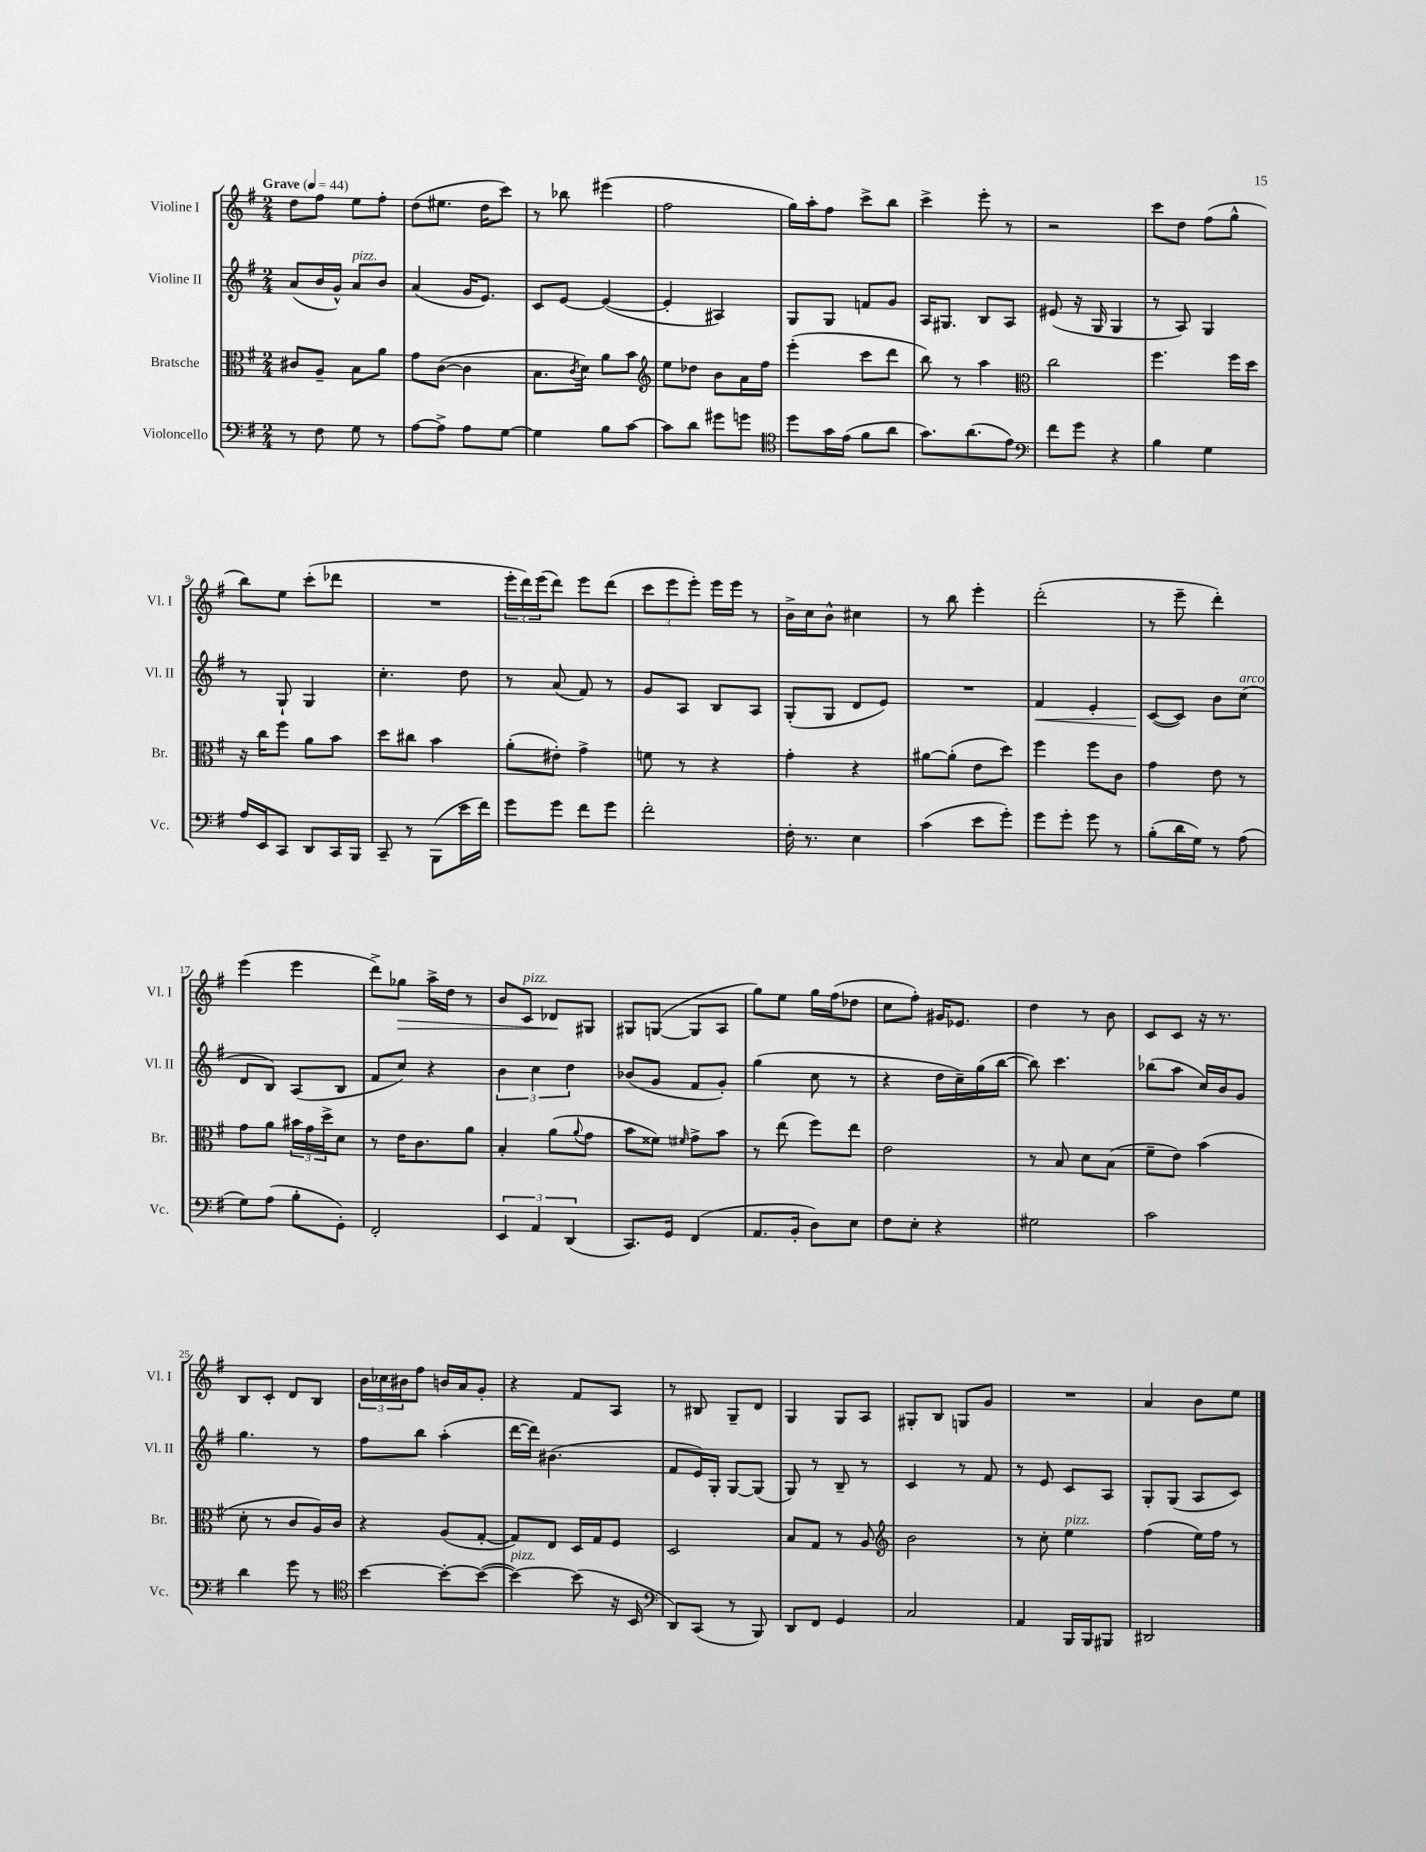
<<
\new StaffGroup <<
\new Staff = "s0" \with { instrumentName = "Violine I" shortInstrumentName = "Vl. I" } {
    \clef treble \key g \major \numericTimeSignature \time 2/4 \tempo "Grave" 4 = 44
    d''8 fis''8 e''8 fis''8-. |
    d''8( eis''8. d''16 c'''8) |
    r8 bes''8 eis'''4( |
    fis''2 |
    g''16) a''16-. fis''8 c'''8-> b''8 |
    c'''4-> e'''8-. r8 |
    r2 |
    c'''8 d''8 fis''8( g''8-^ |
    b''8) e''8 c'''8-.( des'''8 |
    R2 |
    \tuplet 3/2 { e'''16-. d'''16) e'''16( } d'''8) e'''8 d'''8( |
    \tuplet 3/2 { c'''8 e'''8 e'''8-.) } e'''16 e'''16 r8 |
    b'16-> c''16 b'8-^ cis''4 |
    r8 b''8 e'''4-. |
    d'''2-.( |
    r8 e'''8-- d'''4-.) |
    e'''4( e'''4 |
    d'''8->) ges''8\> a''16-> d''16 r8 |
    b'8 c'8^\markup { \italic "pizz." } des'8\! gis8 |
    gis8 g8~( g8 a8 |
    g''8) e''8 g''16 fis''16( des''8 |
    c''8 fis''8-.) gis'16 ees'8. |
    d''4 r8 b'8 |
    c'8 c'8 r16 r8. |
    b8 c'8-. d'8 b8 |
    \tuplet 3/2 { b'16 ces''16 bis'16 } fis''8 b'16 a'16 g'8-. |
    r4 fis'8 a8 |
    r8 bis8 g8-- d'8 |
    g4 g8 a8 |
    gis8-. b8 g8 g'8 |
    R2 |
    a'4 b'8 e''8 \bar "|." |
}
\new Staff = "s1" \with { instrumentName = "Violine II" shortInstrumentName = "Vl. II" } {
    \clef treble \key g \major \numericTimeSignature \time 2/4
    a'8( b'16 g'16-^) a'8^\markup { \italic "pizz." } b'8 |
    a'4( g'16 e'8.) |
    c'8 e'8~ e'4~( |
    e'4-. ais4) |
    g8 g8 f'8 g'8 |
    a16 gis8. b8 a8 |
    eis'8( r16 g16 g4 |
    r8 a8) g4 |
    r8 g8-! g4 |
    c''4.-. d''8 |
    r8 a'8( fis'8) r8 |
    g'8 a8 b8 a8 |
    g8-.( g8 d'8 e'8) |
    R2 |
    fis'4\< e'4-. |
    c'8~\!( c'8) b'8 c''8^\markup { \italic "arco" }( |
    d'8 b8) a8( b8 |
    fis'8 c''8) r4 |
    \tuplet 3/2 { b'4 c''4 d''4 } |
    bes'8( g'8 fis'8 g'8-.) |
    g''4( c''8 r8 |
    r4 d''16 c''16--) g''16( b''16~ |
    b''8) c'''4. |
    bes''8( a''8 c''16) b'16 g'8 |
    g''4. r8 |
    fis''8 b''8 a''4-.( |
    d'''16~ d'''16) bis'4.( |
    fis'8 e'16) g16-. g8~ g8( |
    g8) r8 b8-- r8 |
    c'4 r8 fis'8 |
    r8 e'8 c'8 a8 |
    g8-. g8( a8 c'8) \bar "|." |
}
\new Staff = "s2" \with { instrumentName = "Bratsche" shortInstrumentName = "Br." } {
    \clef alto \key g \major \numericTimeSignature \time 2/4
    cis'8 a8-- b8 a'8 |
    g'8 c'8~( c'4 |
    b8. \acciaccatura { c'8 } d'16) a'8 b'8 |
    \clef treble e''8 des''8 b'8 a'16 fis''16 |
    e'''4-.( c'''8 d'''8 |
    b''8) r8 a''4 |
    \clef alto c''2 |
    fis''4. fis''16 d''16 |
    r16 c''16 fis''8 a'8 b'8 |
    d''8 cis''8 b'4 |
    a'8-.( eis'8-.) g'4-> |
    f'8 r8 r4 |
    g'4-. r4 |
    ais'8~ ais'8-.( e'8 d''8) |
    fis''4 fis''8 c'8 |
    g'4 e'8 r8 |
    g'8 a'8 \tuplet 3/2 { bis'16 g'16 d''16-> } d'8 |
    r8 e'16 c'8. a'8 |
    b4-. a'8( \appoggiatura { a'8 } g'8 |
    b'8 fisis'8) \grace { fis'16 } g'8-> b'8 |
    r8 e''8( fis''8) e''8 |
    e'2 |
    r8 b8 d'8 b8( |
    fis'8-- e'8) b'4( |
    d'8-. r8 c'8 a16) c'16 |
    r4 a8( g8~-. |
    g8) e8 d16 g16 fis8 |
    d2 |
    b8 g8 r8 a8 |
    \clef treble b'2 |
    r8 c''8-. e''4^\markup { \italic "pizz." } |
    fis''4( e''16) fis''16 r8 \bar "|." |
}
\new Staff = "s3" \with { instrumentName = "Violoncello" shortInstrumentName = "Vc." } {
    \clef bass \key g \major \numericTimeSignature \time 2/4
    r8 fis8 g8 r8 |
    a8~ a8-> a8 g8~ |
    g4 b8 c'8~ |
    c'8 d'8 gis'8 g'8 |
    \clef tenor d''8 g'16 e'16( fis'8 a'8 |
    g'8.) a'8.( e'8) |
    \clef bass fis'8 g'8 r4 |
    b4 g4 |
    a16 e,16 c,8 d,8 c,16 b,,16 |
    c,8-- r8 b,,8( e'16 fis'16) |
    g'8 g'8 fis'8 g'8 |
    fis'2-. |
    fis16-. r8. e4 |
    c'4( e'8 g'8-.) |
    g'8 g'8-. g'8 r8 |
    b8-.( d'16 g16) r8 a8( |
    g8) a8( b8-. g,8-.) |
    fis,2-. |
    \tuplet 3/2 { e,4 a,4 d,4( } |
    c,8.) g,16 fis,4( |
    a,8. b,16-. d8) e8 |
    fis8 e8-. r4 |
    gis2 |
    c'2 |
    d'4 g'8 r8 |
    \clef tenor b'4~ b'8~-. b'8~( |
    b'4~^\markup { \italic "pizz." }) b'8( r16 b,16 |
    \clef bass d,8) c,8( r8 b,,8) |
    d,8 fis,8 g,4 |
    c2 |
    a,4 b,,16 b,,16 bis,,8 |
    dis,2 \bar "|." |
}
>>
>>
